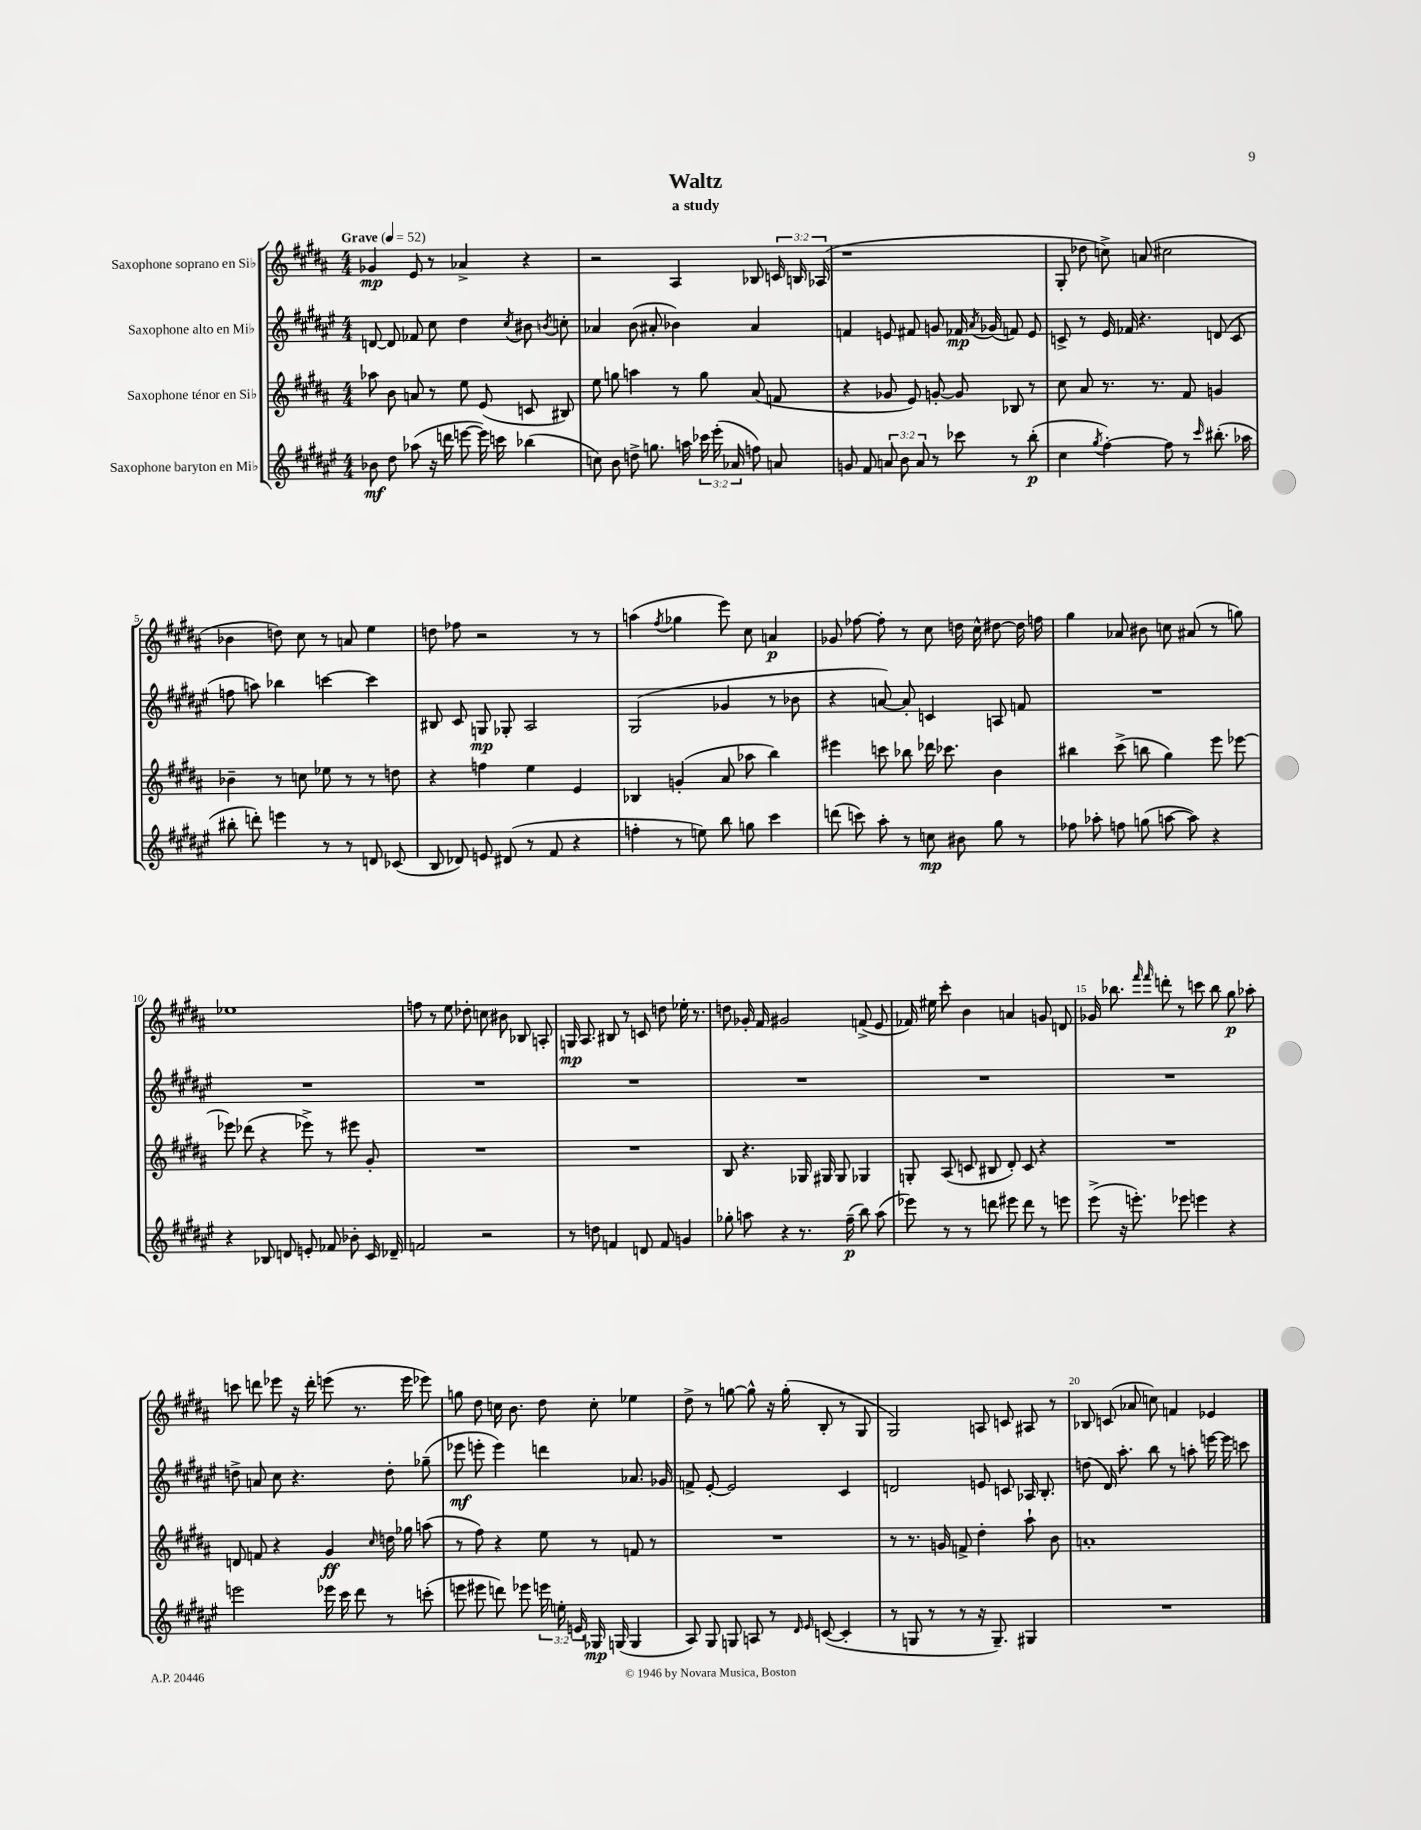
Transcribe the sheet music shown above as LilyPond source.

\header { title = "Waltz" subtitle = "a study" }
<<
\new StaffGroup <<
\new Staff = "s0" \with { instrumentName = "Saxophone soprano en Sib" } {
    \clef treble \key b \major \numericTimeSignature \time 4/4 \override Staff.TupletNumber.text = #tuplet-number::calc-fraction-text \tempo "Grave" 4 = 52
    \autoBeamOff ges'4\mp e'8 r8 aes'4-> r4 |
    r2 ais4 bes8 \tuplet 3/2 { c'16 b16 aes16( } |
    r1 |
    gis8-. des''8 c''8->) a'8( cis''2 |
    bes'4 d''8) cis''8 r8 a'8 e''4 |
    d''8 fes''8 r2 r8 r8 |
    a''4( \acciaccatura { fis''8 } ges''4 e'''8) cis''8 a'4\p |
    ges'8 fes''8~ fes''8-. r8 cis''8 d''16 cis''16-^ dis''8~ dis''16 f''16 |
    gis''4 aes'8 bis'8 c''8 ais'8( r8 g''8) |
    ees''1 |
    f''8 r8 e''8 des''8-. c''8 bis'8 bes8 a8-. |
    g16\mp ais8. bis8 r8 c'8 d''8 ees''16-. r8. |
    d''8 ges'16-. fis'16 gis'2 f'8->( e'8 |
    fes'16) eis''16 cis'''8-. b'4 a'4 g'8 d'8 |
    ges'16 bes''8. \grace { fis'''16 fis'''16 } d'''8-. r8 c'''8 bes''8 gis''8\p aes''8-. |
    c'''8 d'''8 ees'''8 r16 d'''16-. e'''8( r8. e'''16 ees'''8) |
    g''8 dis''8 c''16 b'8. dis''8 c''8-. ees''4 |
    dis''8-> r8 g''8~ g''8-^ r16 g''16-.( b8-. r8 gis8 |
    gis2) a8 c'8 ais8 r8 |
    bes8 c'8( aes'8 c''8) f'4 ees'4 \bar "|." |
}
\new Staff = "s1" \with { instrumentName = "Saxophone alto en Mib" } {
    \clef treble \key fis \major \numericTimeSignature \time 4/4
    \autoBeamOff d'8~ d'8 fes'8 cis''8 dis''4 \acciaccatura { cis''8 } bis'8 \acciaccatura { b'8 } c''8-. |
    aes'4 b'8( ais'8-. bes'4) ais'4 |
    f'4 e'8 fis'8 g'8 fes'16\mp \acciaccatura { ais'8 } ges'16( f'8) e'8 |
    c'8-> r8 eis'16 fes'16 r4. d'8( c'8 |
    f''8 a''8) bes''4 c'''4~ c'''4 |
    bis8 cis'8 g8\mp ges8-. ais2 |
    gis2( ges'4 r8 bes'8 |
    r4 a'8~) a'8-. c'4 a8 f'8 |
    R1 |
    R1 |
    R1 |
    R1 |
    R1 |
    R1 |
    R1 |
    d''8-> a'8 cis''8 r4. d''8-. ges''8--( |
    ees'''8\mf e'''8-. e'''4) d'''4 aes'8. ges'16 |
    f'8-> eis'8~-. eis'2 cis'4 |
    d'2 e'8 c'8 aes16 b8.-. |
    d''8( dis'16) ais''8.-. b''8 r8 a''8-. e'''16~ e'''16 c'''8 \bar "|." |
}
\new Staff = "s2" \with { instrumentName = "Saxophone ténor en Sib" } {
    \clef treble \key b \major \numericTimeSignature \time 4/4
    \autoBeamOff aes''8 b'8 a'8 r8 e''8 e'8( c'8 bis8) |
    e''8 g''8 a''4 r8 g''8 ais'8( f'8 |
    r4 ges'8 e'8) g'8~-. g'8 bes8 r8 |
    cis''8 ais'8 r8. r8. fis'8 g'4 |
    bes'4-- r8 c''8 ees''8 r8 r8 d''8 |
    r4 f''4 e''4 e'4 |
    bes4 g'4-.( ais'8 aes''8 b''4) |
    eis'''4 c'''8 bes''8 des'''16 ces'''8. b'4 |
    bis''4 cis'''8->( b''8 gis''4) e'''8 ees'''8~ |
    ees'''8 des'''8( r4 ees'''8->) r8 eis'''8 gis'8-. |
    R1 |
    R1 |
    b8 r4. ges16 gis16 gis8 ges4 |
    g8-. ais8( c'8 bis8 dis'8-.) c'8 r4 |
    R1 |
    d'8 f'8 r4 gis'4\ff \grace { cis''16 } d''16 ges''16 a''8( |
    r8 fis''8) r4 e''8 r8 f'8 r8 |
    R1 |
    r8 r8. g'16 f'8-> dis''4-. ais''8-! b'8 |
    a'1-. \bar "|." |
}
\new Staff = "s3" \with { instrumentName = "Saxophone baryton en Mib" } {
    \clef treble \key fis \major \numericTimeSignature \time 4/4 \override Staff.TupletNumber.text = #tuplet-number::calc-fraction-text
    \autoBeamOff bes'8\mf dis''8 aes''8( r16 d'''16 e'''8~ e'''16) c'''16 bes''4( |
    c''8) b'8 d''8-> g''8. a''16 \tuplet 3/2 { ces'''16 eis'''16-.( aes'16 } f''8) a'8 |
    g'8 fis'8 \tuplet 3/2 { a'8 b'8 a'8 } r8 ces'''8 r8 b''8-.\p( |
    cis''4 \acciaccatura { gis''8 } fis''4~-.) fis''8 r8 \grace { cis'''16 } bis''8.-.( aes''16 |
    bis''8-. d'''8-.) e'''4 r8 r8 d'8 ces'8( |
    b8 des'8) e'8 dis'8( r8 fis'8 r4 |
    f''4-. r8 e''8) b''8 g''8 cis'''4 |
    d'''8( c'''8) ais''8-. r8 c''8\mp bis'8 gis''8 r8 |
    fes''8 aes''8-. f''8 g''8( a''8~ a''8) r4 |
    r4 bes8 d'8 e'8-. fes'8 bes'8-. cis'16 des'16-- |
    f'2 r2 |
    r8 d''8 f'4 d'8 f'8 g'4 |
    ges''8-. a''8 r4 r8. fis''16--\p( b''8) a''8( |
    ees'''8) r8 r8 d'''8 eis'''8 d'''8 r8 e'''8 |
    eis'''8->( r16 e'''8.-.) ees'''8 e'''4 r4 |
    e'''2 ees'''16 cis'''16 dis'''8 r8 c'''8-.( |
    e'''8 eis'''8 d'''8) ees'''8 \tuplet 3/2 { e'''16 e''16-. e'16 } ges16\mp g16( g4 |
    ais8) gis8 g8 a8 r8 \grace { dis'16 eis'16 } c'8~( c'4-. |
    r8 g8 r8 r8 r16 g8.--) gis4 |
    R1 \bar "|." |
}
>>
>>
\layout { \context { \Score \override BarNumber.break-visibility = ##(#f #t #t) barNumberVisibility = #(every-nth-bar-number-visible 5) } }
